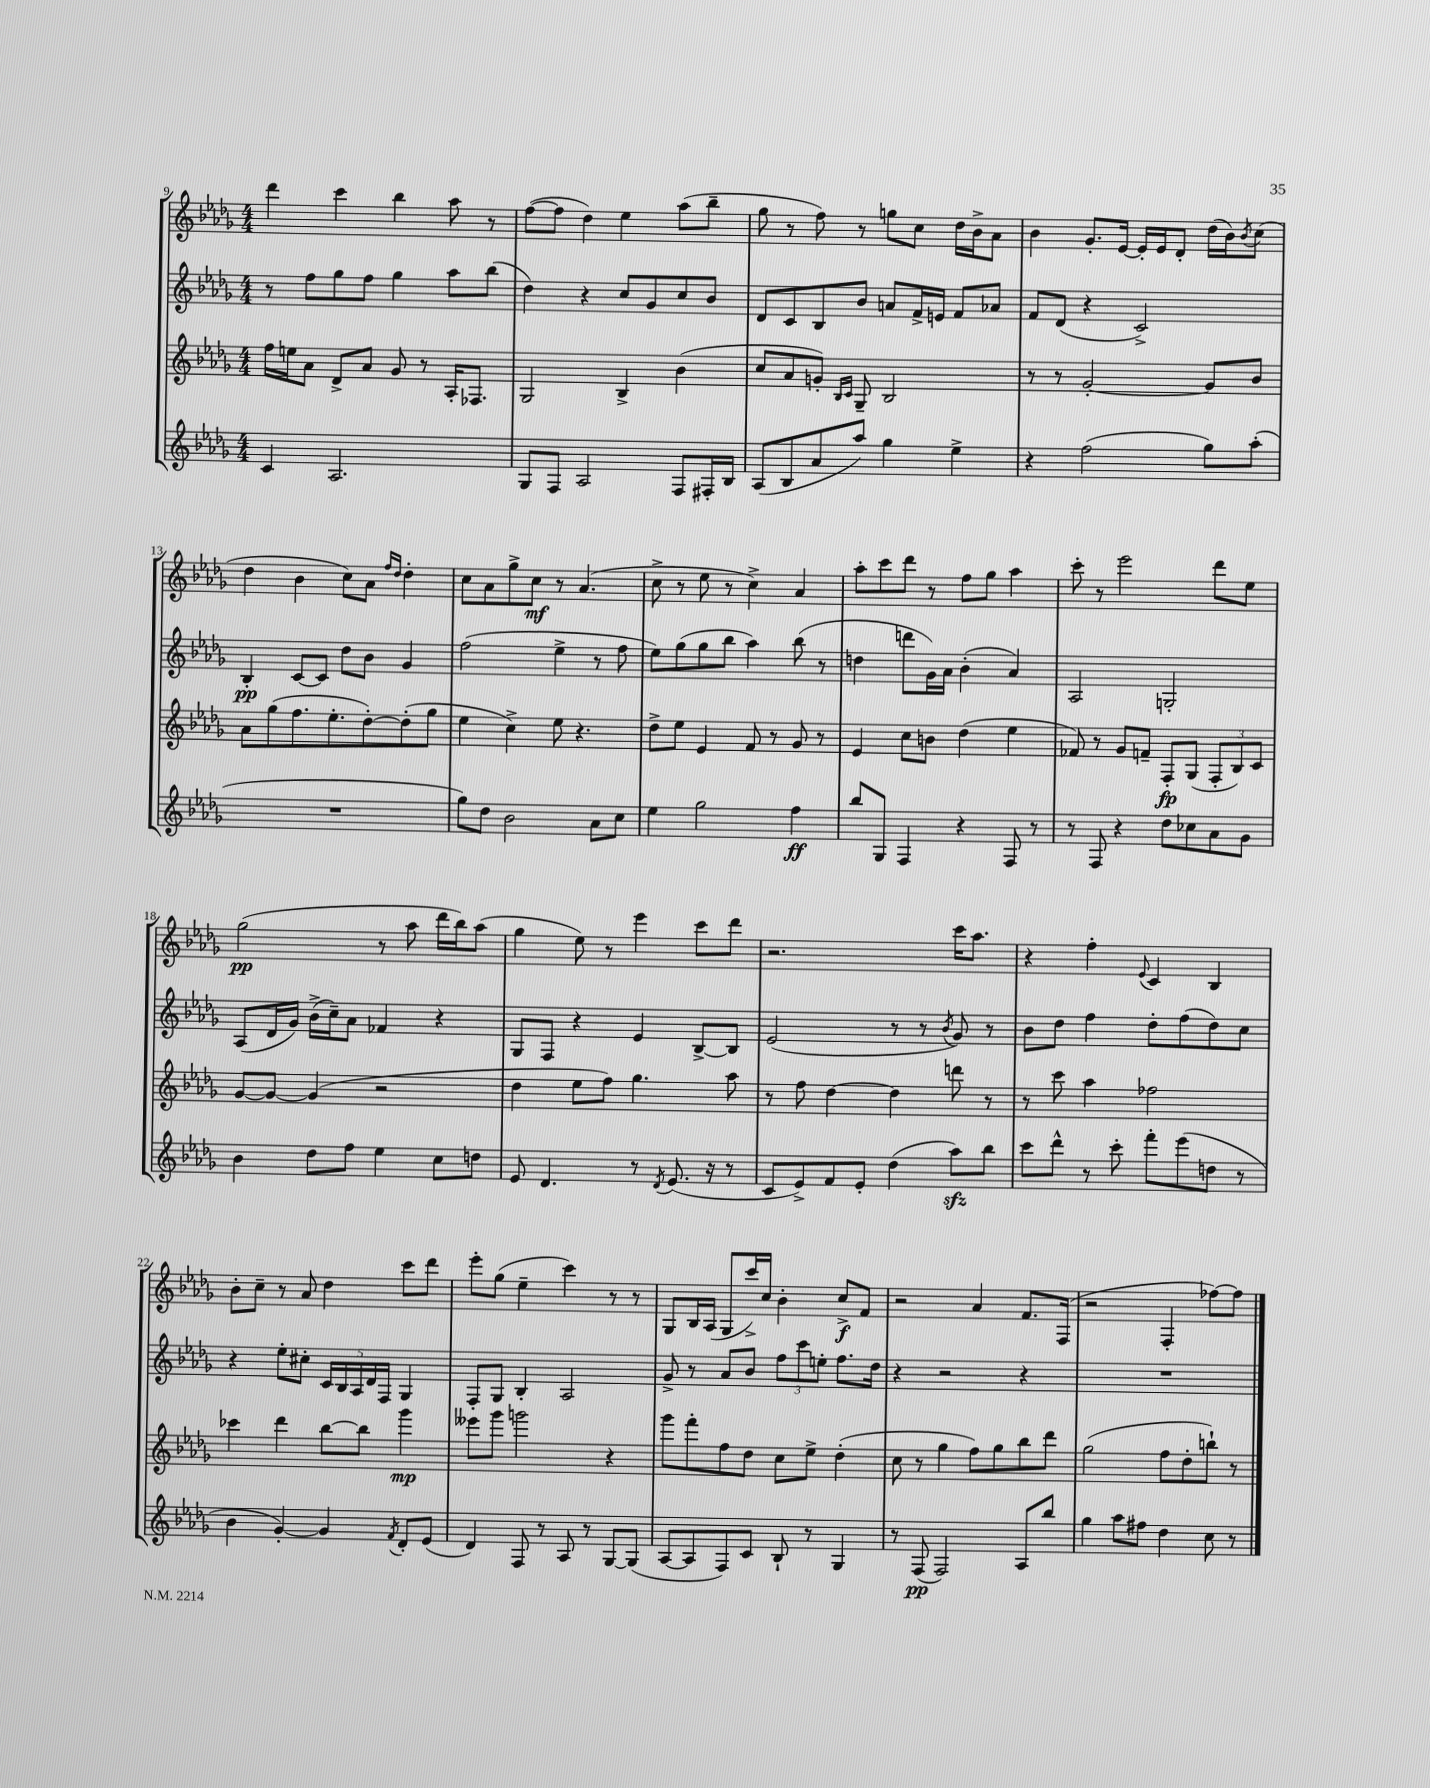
<<
\new StaffGroup <<
\new Staff = "s0" {
    \clef treble \key des \major \numericTimeSignature \time 4/4
    des'''4 c'''4 bes''4 aes''8 r8 |
    f''8~( f''8 des''4) ees''4 aes''8( bes''8-- |
    ges''8 r8 f''8) r8 g''8 c''8 des''16 bes'16-> aes'8 |
    bes'4 ges'8.-. ees'16~ ees'16-. ees'16 des'8-. des''16( bes'16) \acciaccatura { bes'8 } c''8( |
    des''4 bes'4 c''8) aes'8 \grace { f''16 des''16 } des''4-. |
    c''8 aes'8 ges''8-> c''8\mf r8 aes'4.( |
    c''8-> r8 ees''8 r8 c''4->) aes'4 |
    aes''8-. c'''8 des'''8 r8 f''8 ges''8 aes''4 |
    c'''8-. r8 ees'''2 des'''8 ees''8 |
    ges''2\pp( r8 aes''8 des'''16 bes''16) aes''8( |
    ges''4 ees''8) r8 ees'''4 c'''8 des'''8 |
    r2. c'''16 aes''8. |
    r4 f''4-. \appoggiatura { ees'8 } c'4 bes4 |
    bes'8-. c''8-- r8 aes'8 des''4 c'''8 des'''8 |
    ees'''8-. ges''8( ees''4-- c'''4) r8 r8 |
    ges8 bes16 aes16( ges8 c'''16->) c''16 bes'4-. c''8->\f f'8 |
    r2 aes'4 f'8. f16( |
    r2 f4-. fes''8~) fes''8 \bar "|." |
}
\new Staff = "s1" {
    \clef treble \key des \major \numericTimeSignature \time 4/4
    r8 f''8 ges''8 f''8 ges''4 aes''8 bes''8( |
    des''4) r4 c''8 ges'8 c''8 bes'8 |
    des'8 c'8 bes8 bes'8 a'8 f'16-> e'16 f'8 aes'8 |
    f'8 des'8( r4 c'2->) |
    bes4-.\pp c'8~ c'8 des''8 bes'8 ges'4 |
    f''2( ees''4-> r8 f''8 |
    ees''8) ges''8( ges''8 bes''8 aes''4) bes''8( r8 |
    d''4 d'''8 ges'16) aes'16 bes'4-.( aes'4) |
    aes2 g2-. |
    aes8( des'16 ges'16) bes'16->( c''16--) aes'8 fes'4 r4 |
    ges8 f8 r4 ees'4 bes8~-> bes8 |
    ees'2( r8 r8 \acciaccatura { bes'8 } ges'8) r8 |
    bes'8 des''8 f''4 des''8-. f''8( des''8) c''8 |
    r4 ees''8-. cis''8-. \tuplet 5/4 { c'16 bes16 aes16 des'16 f16 } ges4 |
    f8-. ges8 bes4-. aes2 |
    ges'8-> r8 aes'8 bes'8 \tuplet 3/2 { f''8 c'''8 e''8-. } f''8. des''16 |
    r4 r2 r4 |
    R1 \bar "|." |
}
\new Staff = "s2" {
    \clef treble \key des \major \numericTimeSignature \time 4/4
    f''16 e''16 aes'8 des'8-> aes'8 ges'8 r8 aes16-. fes8. |
    ges2 bes4-> bes'4( |
    c''8 aes'8 g'8-.) \grace { bes16 c'16 } ges8-- bes2 |
    r8 r8 ges'2~-. ges'8 bes'8 |
    aes'8 ges''8( f''8. ees''8.-. des''8~-.) des''8-.( ges''8 |
    ees''4 c''4->) ees''8 r4. |
    des''8-> ees''8 ees'4 f'8 r8 ges'8 r8 |
    ees'4 c''8 b'8 des''4( ees''4 |
    fes'8) r8 ges'8 f'8-- f8-.\fp ges8( \tuplet 3/2 { f8-. bes8) c'8 } |
    ges'8~ ges'8~ ges'4( r2 |
    des''4 ees''8 f''8) ges''4. aes''8 |
    r8 f''8 des''4~ des''4 d'''8 r8 |
    r8 c'''8 aes''4 fes''2 |
    ces'''4 des'''4 bes''8~ bes''8 ges'''4\mp |
    eeses'''8 ges'''8 g'''2 r4 |
    ges'''8 f'''8-. f''8 des''8 c''8 ees''8-> des''4-.( |
    c''8 r8 ges''4 f''8) ges''8 bes''8 des'''8 |
    ges''2( f''8 des''8-. b''8-!) r8 \bar "|." |
}
\new Staff = "s3" {
    \clef treble \key des \major \numericTimeSignature \time 4/4
    c'4 aes2. |
    ges8 f8 aes2 f8 fis16-. bes16 |
    aes8( bes8 aes'8 aes''8) ges''4 ees''4-> |
    r4 f''2( ges''8) aes''8-.( |
    R1 |
    ges''8) des''8 bes'2 aes'8 c''8 |
    ees''4 ges''2 f''4\ff |
    bes''8 ges8 f4 r4 f8 r8 |
    r8 f8 r4 des''8 ces''8 aes'8 ges'8 |
    bes'4 des''8 f''8 ees''4 c''8 d''8 |
    ees'8 des'4. r8 \acciaccatura { des'8 } ees'8.( r16 r8 |
    c'8 ees'8->) f'8 ees'8-. des''4( aes''8\sfz) bes''8 |
    c'''8 des'''8-^ r8 c'''8-. f'''8-. ees'''8( d''8 r8 |
    bes'4 ges'4~-.) ges'4 \acciaccatura { f'8 } des'8-. ees'8( |
    des'4) f8 r8 aes8 r8 ges8~ ges8( |
    aes8~ aes8 f8) c'8 bes8-! r8 ges4 |
    r8 f8\pp( f2) aes8 bes''8 |
    ges''4 aes''8 fis''8 des''4 c''8 r8 \bar "|." |
}
>>
>>
\layout { \context { \Score currentBarNumber = #9 } }
